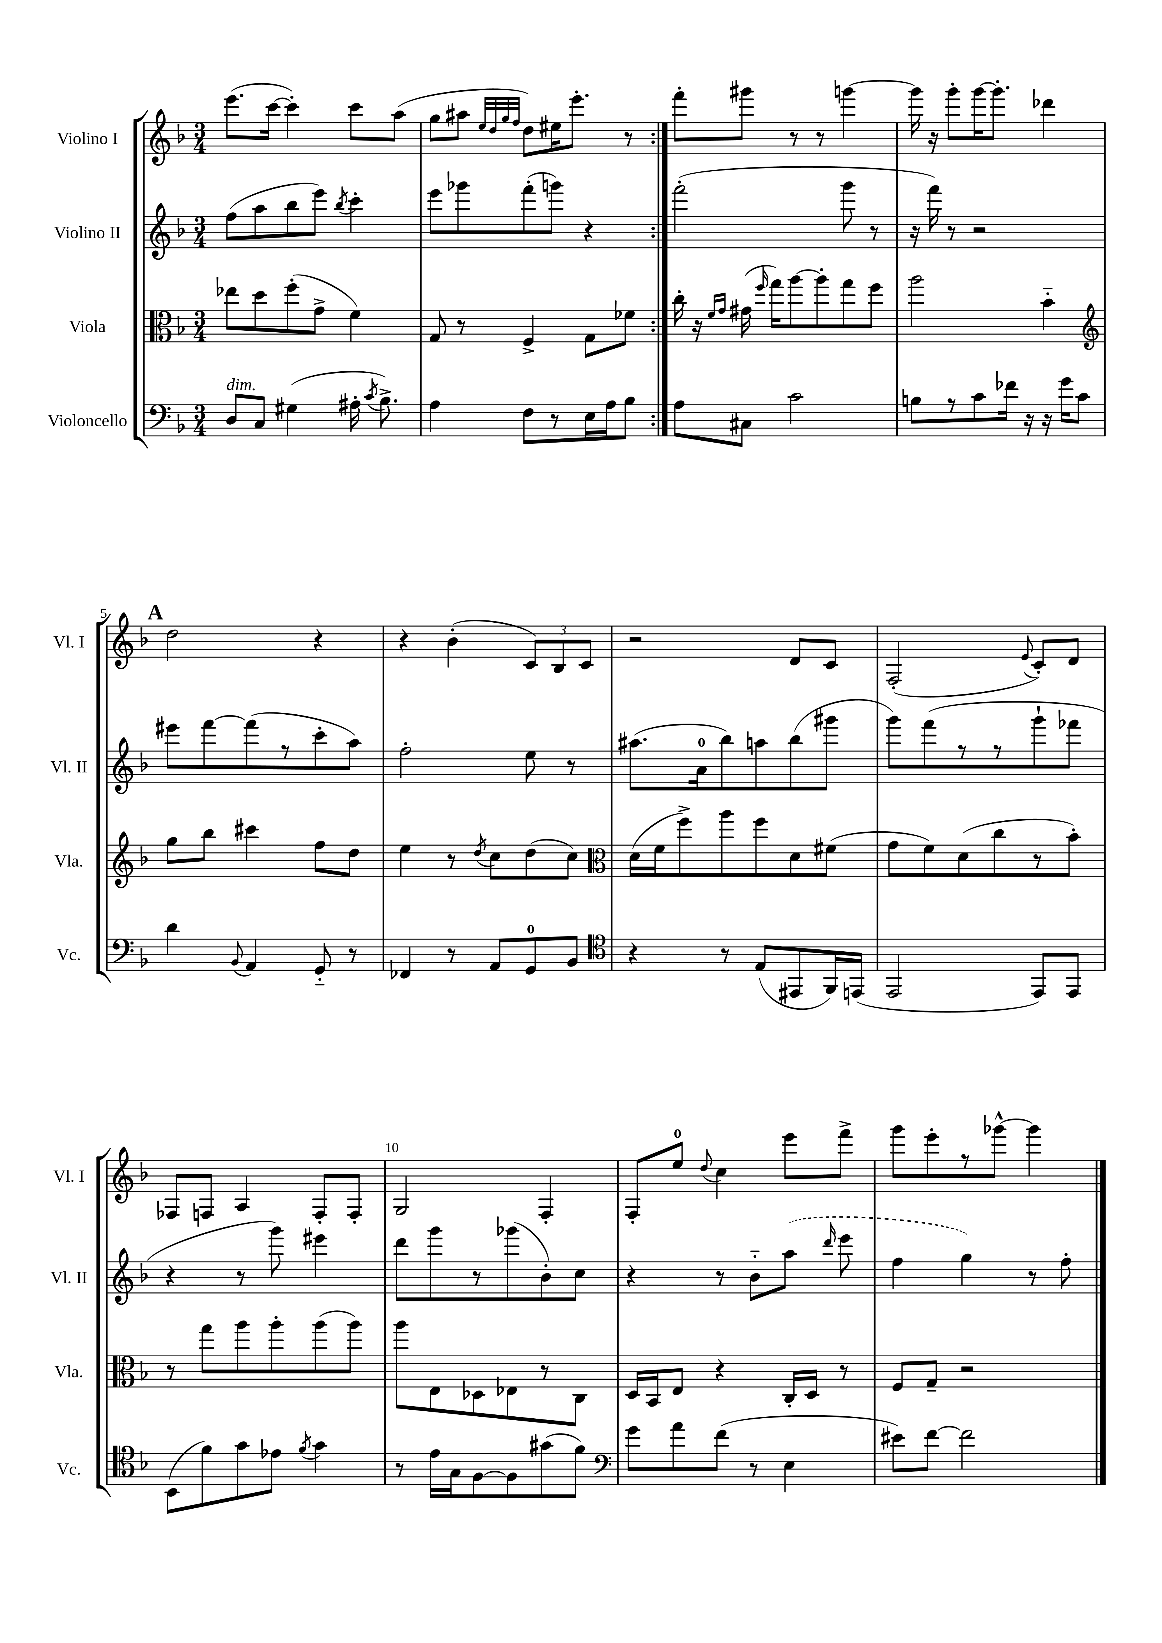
<<
\new StaffGroup <<
\new Staff = "s0" \with { instrumentName = "Violino I" shortInstrumentName = "Vl. I" } {
    \clef treble \key f \major \numericTimeSignature \time 3/4
    \autoBeamOff \repeat volta 2 { e'''8.[( c'''16]~ c'''4-.) c'''8[ a''8]( |
    g''8[ ais''8] \grace { e''32[ d''32 g''32 f''32] } d''8[) eis''16 e'''8.]-. r8 | }
    f'''8[-. gis'''8] r8 r8 g'''4~ |
    g'''16 r16 g'''8[-. g'''16~ g'''8.]-. des'''4 |
    \mark \markup { \bold "A" } d''2 r4 |
    r4 bes'4-.( \tuplet 3/2 { c'8[) bes8 c'8] } |
    r2 d'8[ c'8] |
    f2-.( \appoggiatura { e'8 } c'8[-.) d'8] |
    fes8[ f8] a4 f8[-. f8]-. |
    g2 f4-. |
    f8[-. e''8]-0 \appoggiatura { d''8 } c''4 e'''8[ f'''8]-> |
    g'''8[ e'''8-. r8 ges'''8]~-^ ges'''4 \bar "|." |
}
\new Staff = "s1" \with { instrumentName = "Violino II" shortInstrumentName = "Vl. II" } {
    \clef treble \key f \major \numericTimeSignature \time 3/4
    \autoBeamOff \repeat volta 2 { f''8[( a''8 bes''8 e'''8]) \acciaccatura { bes''8 } c'''4-. |
    e'''8[ ges'''8 f'''8-.( g'''8]) r4 | }
    f'''2-.( g'''8 r8 |
    r16 f'''16) r8 r2 |
    \mark \markup { \bold "A" } eis'''8[ f'''8~ f'''8( r8 c'''8-. a''8]) |
    f''2-. e''8 r8 |
    ais''8.[( a'16-0 bes''8) a''8 bes''8( gis'''8] |
    g'''8[) f'''8( r8 r8 g'''8-! fes'''8] |
    r4 r8 g'''8) eis'''4 |
    d'''8[ g'''8 r8 ges'''8( bes'8-.) c''8] |
    r4 r8 bes'8[-_ \once \slurDashed a''8]( \grace { d'''16 } e'''8 |
    f''4 g''4) r8 f''8-. \bar "|." |
}
\new Staff = "s2" \with { instrumentName = "Viola" shortInstrumentName = "Vla." } {
    \clef alto \key f \major \numericTimeSignature \time 3/4
    \autoBeamOff \repeat volta 2 { ees''8[ d''8 f''8-.( g'8]-> f'4) |
    g8 r8 f4-> g8[ fes'8] | }
    c''16-. r16 \grace { f'16[ g'16] } gis'16( \grace { f''16 } g''16[) a''8~ a''8-. g''8 f''8] |
    a''2 bes'4-_ |
    \mark \markup { \bold "A" } \clef treble g''8[ bes''8] cis'''4 f''8[ d''8] |
    e''4 r8 \acciaccatura { d''8 } c''8[ d''8( c''8]) |
    \clef alto d'16[( f'16 f''8->) a''8 f''8 d'8 fis'8]( |
    g'8[ f'8) d'8( c''8 r8 bes'8]-.) |
    r8 g''8[ a''8 a''8-. a''8( a''8]) |
    a''8[ e8 des8 ees8 r8 c8] |
    d16[ bes,16 e8] r4 c16[-. d16] r8 |
    f8[ g8]-- r2 \bar "|." |
}
\new Staff = "s3" \with { instrumentName = "Violoncello" shortInstrumentName = "Vc." } {
    \clef bass \key f \major \numericTimeSignature \time 3/4
    \autoBeamOff \repeat volta 2 { d8[^\markup { \italic "dim." } c8] gis4( ais16-. \acciaccatura { c'8 } bes8.->) |
    a4 f8[ r8 e16 a16 bes8] | }
    a8[ cis8] c'2 |
    b8[ r8 c'8 fes'16] r16 r16 g'16[ c'8] |
    \mark \markup { \bold "A" } d'4 \appoggiatura { bes,8 } a,4 g,8-_ r8 |
    fes,4 r8 a,8[ g,8-0 bes,8] |
    \clef tenor r4 r8 e8[( eis,8 f,16) e,16]( |
    e,2 e,8[) e,8] |
    bes,8[( f'8) g'8 ees'8] \acciaccatura { f'8 } g'4 |
    r8 e'16[ g16 f8~ f8 gis'8( f'8]) |
    \clef bass g'8[ a'8 f'8]( r8 e4 |
    eis'8[) f'8]~ f'2 \bar "|." |
}
>>
>>
\layout { \context { \Score \override BarNumber.break-visibility = ##(#f #t #t) barNumberVisibility = #(every-nth-bar-number-visible 5) } }
